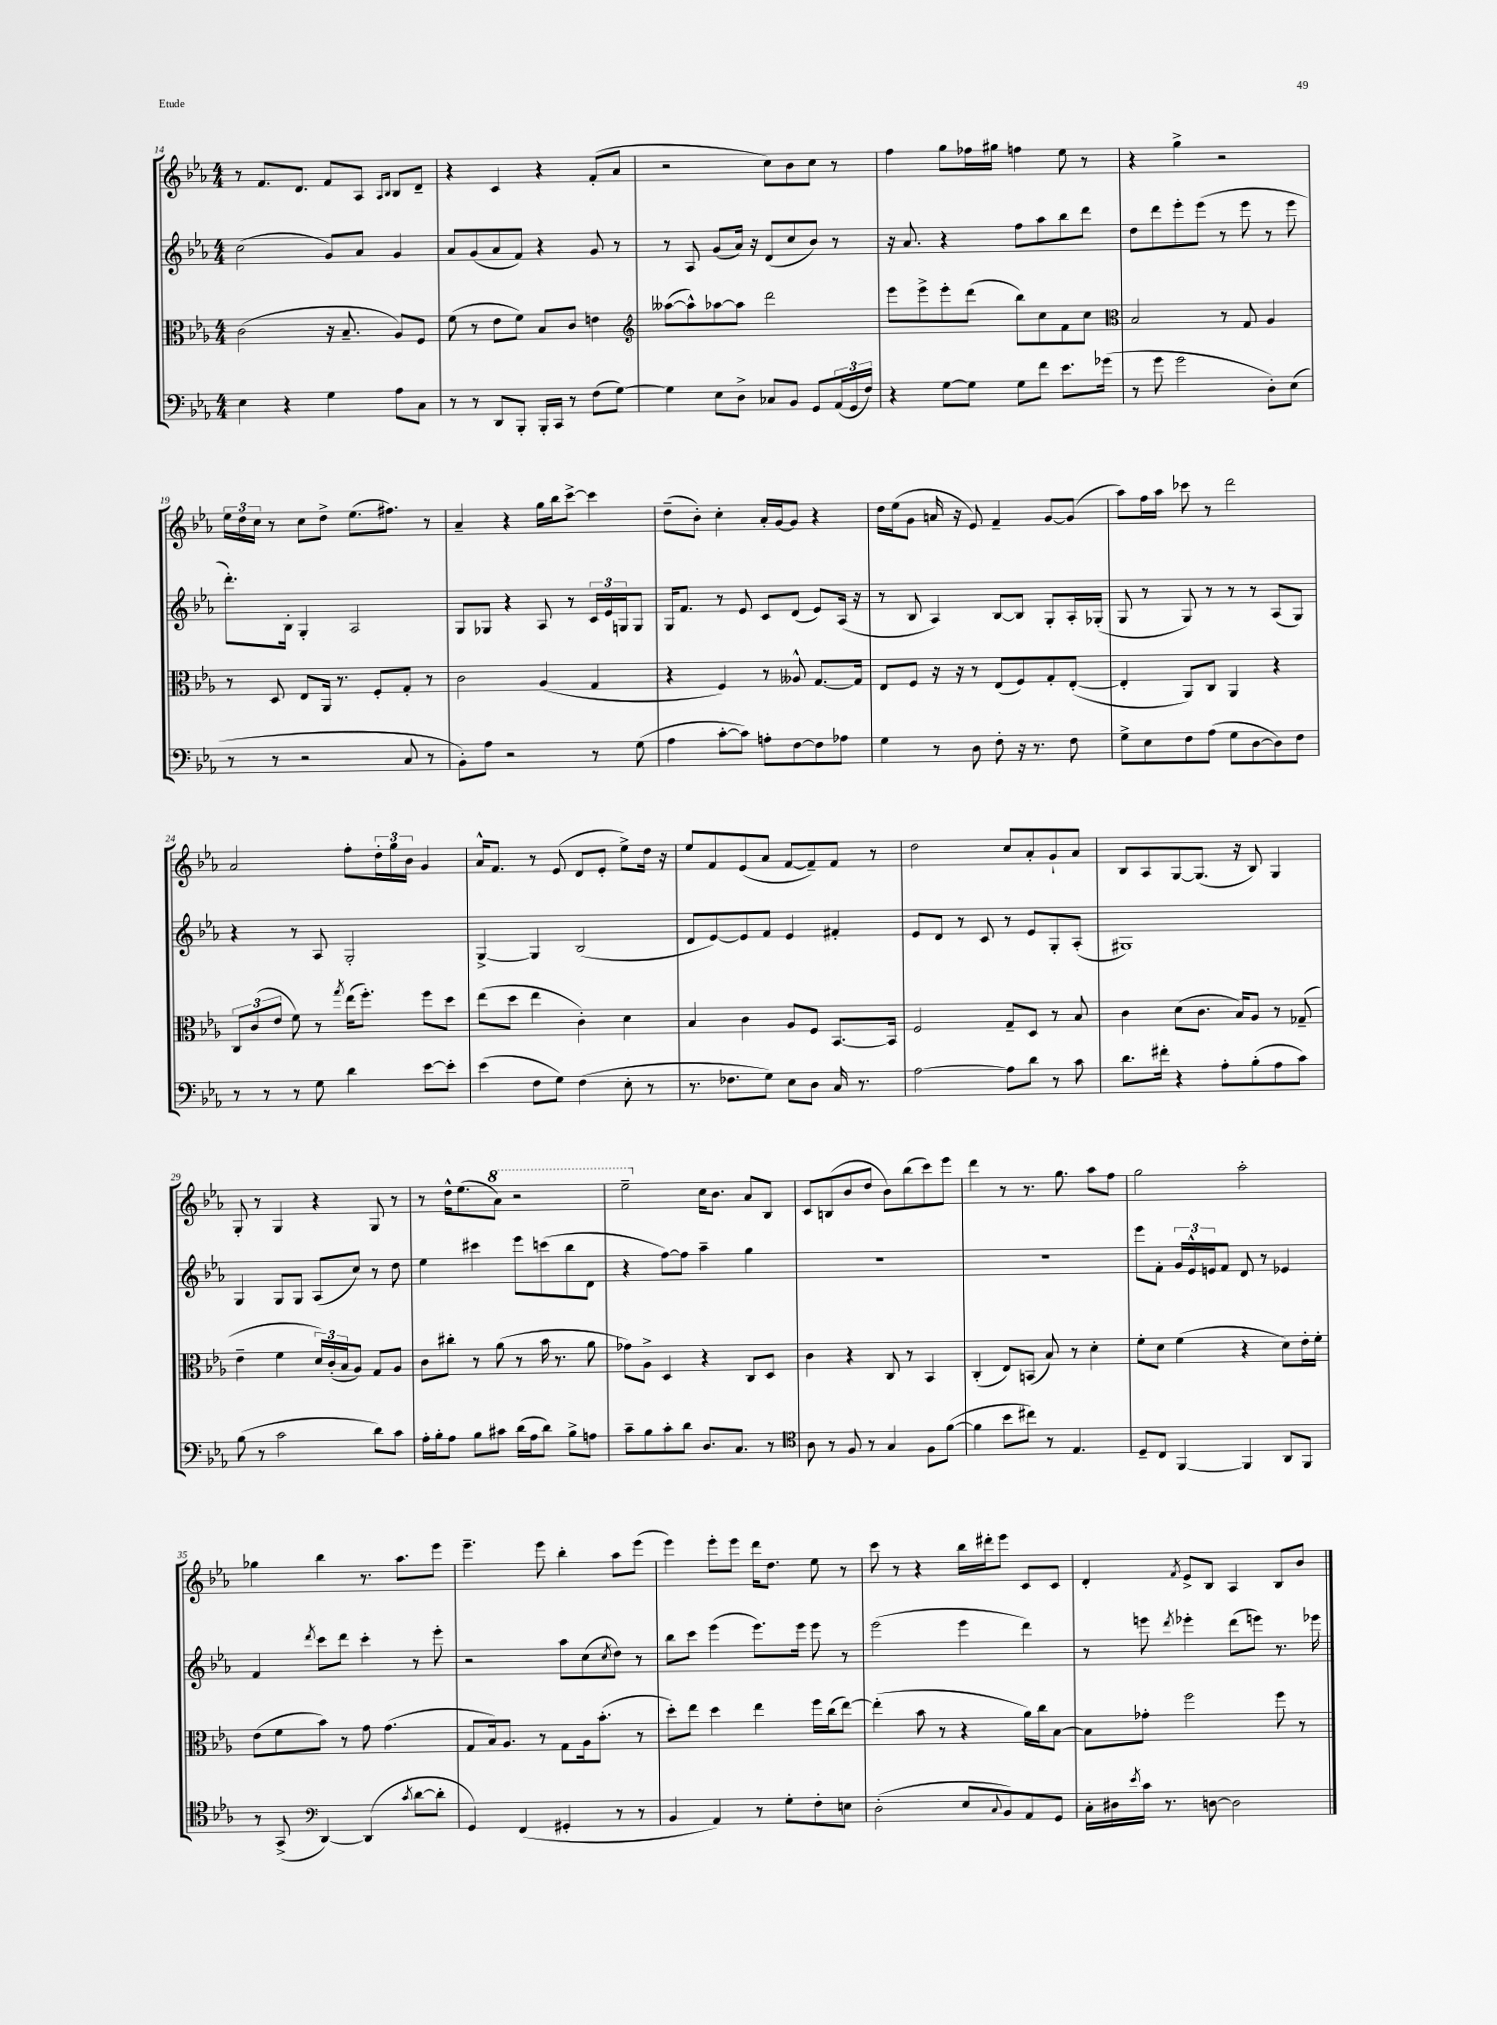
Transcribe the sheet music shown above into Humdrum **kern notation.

**kern	**kern	**kern	**kern
*staff4	*staff3	*staff2	*staff1
*clefF4	*clefC3	*clefG2	*clefG2
*k[b-e-a-]	*k[b-e-a-]	*k[b-e-a-]	*k[b-e-a-]
*M4/4	*M4/4	*M4/4	*M4/4
4E-\	(2c\	(2cc\	8r
.	.	.	8.f/L
4r	.	.	.
.	.	.	8.d/J
4G\	16r	8g/L)	8f/L
.	8.B-~/	.	.
.	.	8a-/J	8A-/J
.	.	.	16qqA-/LL
.	.	.	16qqB-/JJ
8A-\L	8A-/L)	4g/	8B-/L
8C\J	8F/J	.	8d~/J
=	=	=	=
8r	(8f\	8a-/L	4r
8r	8r	(8g/	.
8DD/L	8e-\L	8a-/	4c/
8BBB-'/J	8f\J)	8f/J)	.
16BBB-'/LL	8B-/L	4r	4r
16CC/JJ	.	.	.
8r	8c/J	.	.
(8F\L	4e\	8g/	(8f'/L
[8G\J)	.	8r	8a-/J
=	=	=	=
*	*clefG2	*	*
4G\]	([8aa--\L	8r	2r
.	8aa--^^\])	8A-/	.
8E-\L	[8aa-\	(8g/L	.
8D^\J	8aa-\]J	16a-/Jk)	.
.	.	16r	.
8C-/L	2ddd\	(8d/L	8cc\L)
8BB-/J	.	8cc/	8b-\
8GG/L	.	8b-/J)	8cc\J
(24AA-/L	.	8r	8r
24GG/	.	.	.
24F/JJ)	.	.	.
=	=	=	=
4r	8eee-\L	16r	4ff\
.	.	8.a-/	.
.	8eee-^\	.	.
[8G\L	8eee-'\	4r	8gg\L
8G\]J	(8ddd\J	.	16ff-\L
.	.	.	16gg#\JJ
8G\L	8bb-\L)	8ff\L	4ff\
8f\J	8cc\	8aa-\	.
8.e-\L	8f\	8bb-\	8ee-\
.	8cc\J	8ddd\J	8r
(16g-\Jk	.	.	.
=	=	=	=
*	*clefC3	*	*
8r	2B-/	8dd\L	4r
8g\	.	8ddd\	.
2g\	.	8eee-'\	4gg^\
.	.	(8eee-\J	.
.	8r	8r	2r
.	8G/	8eee-\	.
8D'\L)	4A-/	8r	.
(8E-\J	.	8eee-\	.
=	=	=	=
8r	8r	8.ddd'\L)	24ee-\LL
.	.	.	24dd\
.	.	.	24cc\JJ
8r	8D/	.	8r
.	.	16B-'\Jk	.
2r	8E-/L	4G'/	8cc\L
.	16AA-/Jk	.	8dd^\J
.	8.r	.	.
.	.	2A-/	(8.ee-\L
.	8F'/L	.	.
.	.	.	8.ff#\J)
8C/	8G'/J	.	.
8r	8r	.	8r
=	=	=	=
8BB-'\L)	2c\	8G/L	4a-~/
8A-\J	.	8G-/J	.
2r	.	4r	4r
.	(4A-/	8A-/	16gg\LL
.	.	.	16bb-\J
.	.	8r	[8ccc^\J
8r	4G/	24c/LL	4ccc\]
.	.	24e-/	.
.	.	24G/J	.
(8G\	.	8G/J	.
=	=	=	=
4A-\	4r	16G/LK	(8dd~\L
.	.	8.f/J	.
.	.	.	8b-'\J)
[8c'\L	4F/)	8r	4cc'\
8c\]J)	.	8e-/	.
8A'\L	8r	8c/L	16a-'/LL
.	.	.	[16g/J
[8F\	8A--^^/	(8d/J	8g/]J
8F\]	[8.G/L	8e-/L)	4r
8A-\J	.	(16A-/Jk	.
.	16G/]Jk	16r	.
=	=	=	=
4G\	8E-/L	8r	16dd\LL
.	.	.	(16ee-\J
.	8F/J	8B-/	8g\J
8r	16r	4A-/)	16a/
.	16r	.	16r
8D\	8r	.	8e-/)
8F'\	(8E-/L	[8B-/L	4f~/
16r	8F/)	8B-/]J	.
8.r	.	.	.
.	8G'/	8G'/L	[8g/L
8F\	([8E-'/J	16A-'/L	(8g/]J
.	.	(16G-'/JJ	.
=	=	=	=
8G^\L	4E-'/]	8G/	8aa-\L)
8E-\	.	8r	16ff\L
.	.	.	16aa-\JJ
8F\	8AA-/L)	8G/)	8ccc-\
(8A-\J	8C/J	8r	8r
8G\L	4AA-/	8r	2ddd\
[8D\	.	8r	.
8D\])	4r	(8A-/L	.
8F\J	.	8G/J)	.
=	=	=	=
8r	12C/L	4r	2a-/
.	(12c/	.	.
8r	.	.	.
.	12e-/J	.	.
8r	8f\)	8r	.
8G\	8r	8A-/	.
.	8qgg/	.	.
4d\	(16ee-\LK	2G'/	8ff'\L
.	8.ff'\J)	.	.
.	.	.	24dd'\L
.	.	.	24gg\
.	.	.	24b-\JJ
[8e-\L	8ff\L	.	4g/
8e-'\]J	8dd\J	.	.
=	=	=	=
(4e-\	(8ee-\L	[4G^/	16a-^^/LK
.	.	.	8.f/J
.	8dd\J	.	.
8F\L	4ee-\	4G/]	8r
8G\J)	.	.	(8e-/
(4F\	4c'\)	(2B-/	8d/L
.	.	.	8e-'/J
8E-'\	4d\	.	8ee-^\L)
8r	.	.	16dd\Jk
.	.	.	16r
=	=	=	=
8.r	4B-/	8d/L	8ee-/L
.	.	[8e-/)	8f/
8.F-\L	.	.	.
.	4c\	8e-/]	(8e-/
8G\J)	.	8f/J	8a-/J
8E-\L	8A-/L	4e-/	[8f/L
8D\J	8F/J	.	8f~/])
16C/	[8.BB-/L	4f#'/	8f/J
8.r	.	.	.
.	.	.	8r
.	16BB-/]Jk	.	.
=	=	=	=
[2A-\	2F/	8e-/L	2dd\
.	.	8d/J	.
.	.	8r	.
.	.	8c/	.
8A-\]L	8G~/L	8r	8cc/L
8d\J	8D/J	8e-/L	8a-'/
8r	8r	8G'/	8g`/
8c\	8B-/	(8A-'/J	8a-/J
=	=	=	=
8.d\L	4c\	1G#)	8B-/L
.	.	.	8A-/
16f#'\Jk	.	.	.
4r	(8d\L	.	[8G/
.	8.c\J	.	(8.G/]J
8A-'\L	.	.	.
.	16B-/LK)	.	16r
(8B-'\	8A-/J	.	8B-/)
8A-\	8r	.	4G/
8c\J)	(8G-~/	.	.
=	=	=	=
(8B-\	4e-~\	4G/	8G'/
8r	.	.	8r
2c\	4f\	8G/L	4G/
.	.	8G/J	.
.	24d/LL)	(8A-/L	4r
.	(24c'/	.	.
.	24B-/J	.	.
.	8A-/J)	8cc/J)	.
8d\L)	8G/L	8r	8G/
8c\J	8A-/J	8dd\	8r
=	=	=	=
16A-'\LL	8c\L	4ee-\	8r
16B-'\J	.	.	.
8A-\J	8cc#'\J	.	16dd^^\LK
.	.	.	(8.ee-\
8B-\L	8r	4ccc#\	.
8c#\J	(8a-\	.	8aa-\J)
(16d\LL	8r	8eee-\L	2r
16A-\J	.	.	.
8d\J)	16b-\	(8ccc\	.
.	8.r	.	.
8B-^\L	.	8bb-\	.
8A\J	8a-\	8d\J	.
=	=	=	=
8c~\L	8g-\L)	4r	2eee-~\
8B-\	8A-^\J	.	.
8c'\	4D/	[8ff\L)	.
8d\J	.	8ff\]J	.
8.D/L	4r	4aa-~\	16cc\LK
.	.	.	8.b-\J
8.C/J	.	.	.
.	8C/L	4gg\	8a-/L
8r	8D/J	.	8B-/J
=	=	=	=
*clefC4	*	*	*
8A-\	4c\	1r	8c/L
8r	.	.	(8B/
8F/	4r	.	8b-/
8r	.	.	8dd/J
4G/	8C/	.	8b-\L)
.	8r	.	(8bb-\
8F\L	4BB-/	.	8ccc\)
([8f\J	.	.	8eee-\J
=	=	=	=
4f\]	(4C'/	1r	4ddd\
8b-\L	8E-/L)	.	8r
8cc#\J)	(8BB/J	.	8.r
8r	8B-/)	.	.
.	.	.	8.gg\
4.E-/	8r	.	.
.	4d'\	.	8aa-\L
.	.	.	8ff\J
=	=	=	=
8D~/L	8f'\L	8eee-\L	2gg\
8C/J	8d\J	8f'\J	.
[4FF/	(4f\	24g/LL	.
.	.	24e-^^/	.
.	.	24e/J	.
.	.	8f/J	.
4FF/]	4r	8d/	2aa-'\
.	.	8r	.
8AA-/L	8d\L)	4e-/	.
8FF/J	16e-'\L	.	.
.	16f'\JJ	.	.
=	=	=	=
8r	(8e-\L	4f/	4gg-\
(8GG^/	8f\	.	.
*clefF4	*	*	*
.	.	8qddd/	.
[4DD/)	8b-\J)	8ccc\L	4bb-\
.	8r	8ddd\J	.
(4DD/]	8g\	4ccc'\	8.r
.	(4.g\	.	.
.	.	.	8.aa-\L
8qc/	.	.	.
[8d\L	.	8r	.
8d'\]J	.	8eee-'\	8eee-\J
=	=	=	=
4GG/)	8G/L	2r	4.eee-~\
.	16B-/k)	.	.
.	8.A-/J	.	.
(4FF/	.	.	.
.	8r	.	8eee-\
4GG#'/	8G\L	8aa-\L	4bb-'\
.	16A-\k	(8cc\	.
.	(8.b-'\J	.	.
.	.	8qcc/	.
8r	.	8dd\J)	8aa-\L
8r	8r	8r	(8eee-\J
=	=	=	=
4BB-/	8dd'\L)	8bb-\L	4eee-\)
.	8ee-\J	8ccc\J	.
4AA-/)	4dd\	(4eee-\	8eee-'\L
.	.	.	8eee-\J
8r	4ee-\	8.eee-\L)	16ddd\LK
.	.	.	8.dd\J
8G'\L	.	.	.
.	.	16eee-\Jk	.
8F'\	16ff\LL	8eee-\	8ee-\
.	(16cc\J	.	.
8E\J	[8ee-\J)	8r	8r
=	=	=	=
(2D'\	(4ee-'\]	(2eee-\	8ccc\
.	.	.	8r
.	8b-\	.	4r
.	8r	.	.
8E-/L	4r	4eee-\	16bb-\LL
.	.	.	16ddd#'\J
8qqC/	.	.	.
8BB-/)	.	.	8eee-\J
8AA-/	16a-\LL)	4ddd\)	8c/L
.	16cc\J	.	.
8GG/J	[8B-\J	.	8c/J
=	=	=	=
16C'\LL	8B-\]L	8r	4d'/
16D#\	.	.	.
8qe-/	.	.	.
16c\JJ	8g-'\J	8eee\	.
8.r	.	.	.
.	.	8qddd/	8qf/
.	2ff\	4eee-'\	8e-^/L
[8D\	.	.	8B-/J
2D\]	.	(8ddd\L	4A-/
.	.	8eee\J)	.
.	8ff\	8.r	8B-/L
.	8r	.	8b-/J
.	.	16eee-\	.
==	==	==	==
*-	*-	*-	*-
